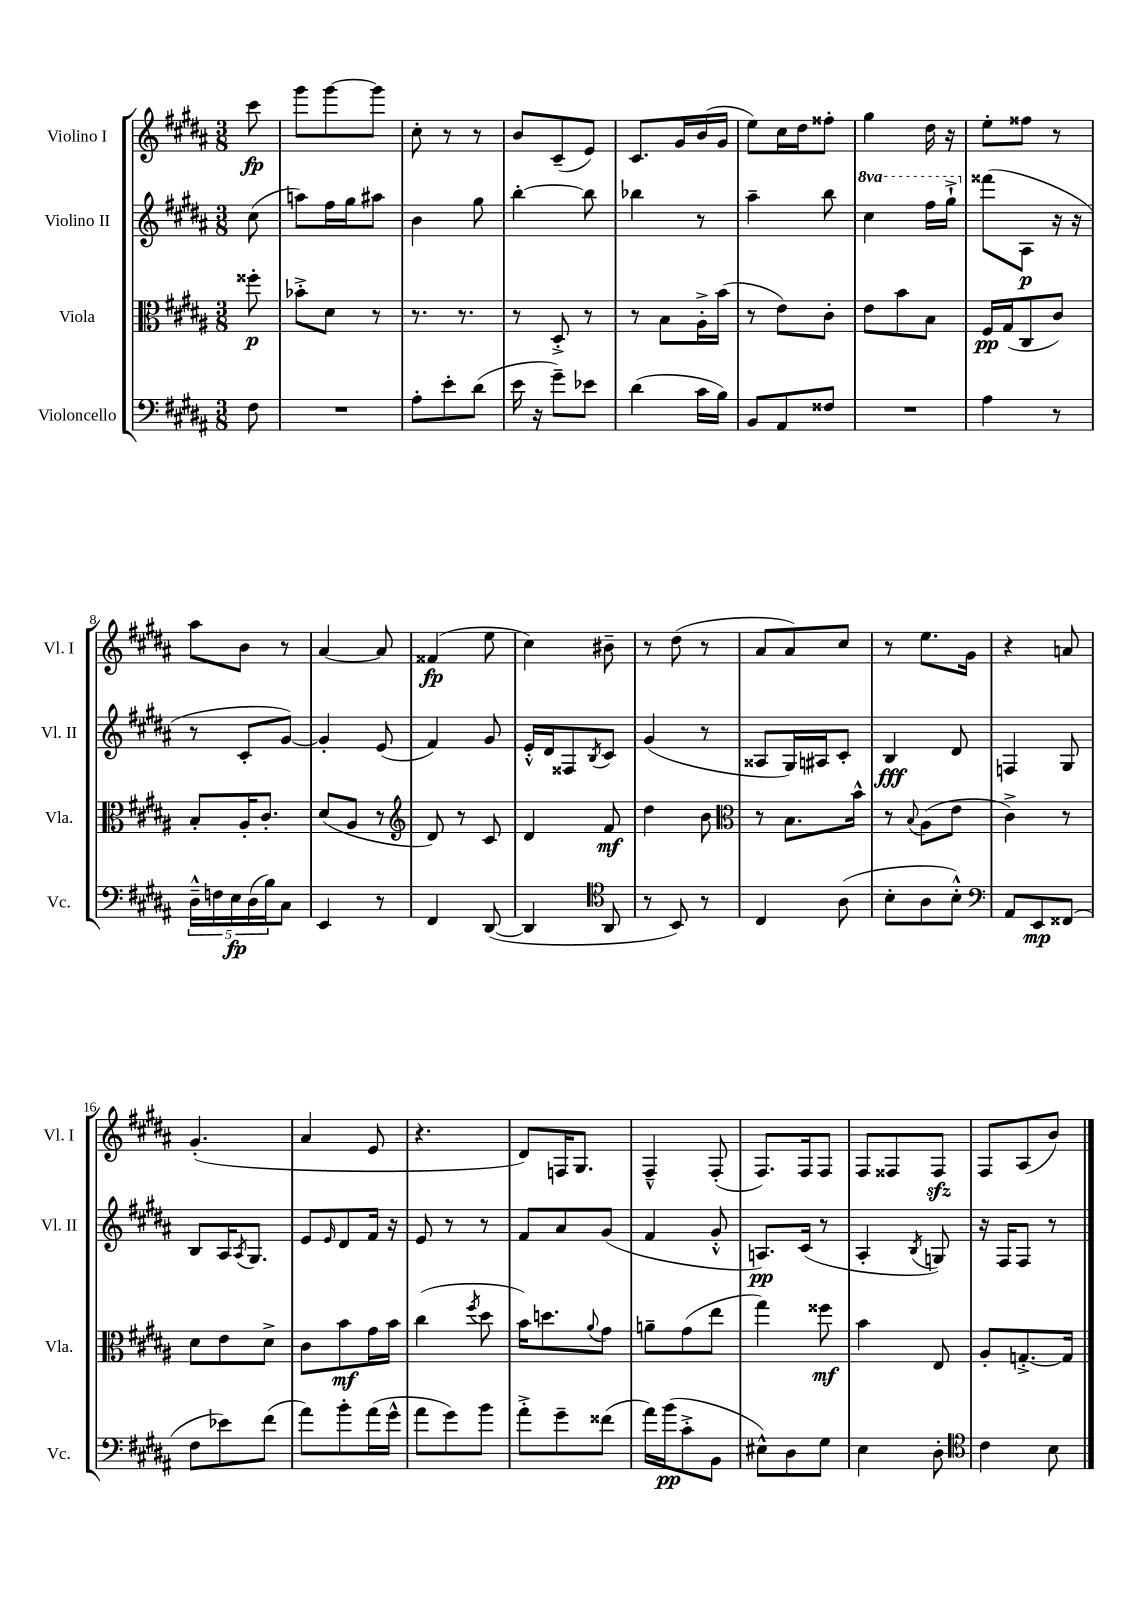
<<
\new StaffGroup <<
\new Staff = "s0" \with { instrumentName = "Violino I" shortInstrumentName = "Vl. I" } {
    \clef treble \key b \major \numericTimeSignature \time 3/8 \partial 8
    cis'''8\fp |
    gis'''8 gis'''8~ gis'''8 |
    cis''8-. r8 r8 |
    b'8 cis'8--( e'8) |
    cis'8. gis'16 b'16( gis'16 |
    e''8) cis''16 dis''16 fisis''8-. |
    gis''4 dis''16 r16 |
    e''8-. fisis''8 r8 |
    ais''8 b'8 r8 |
    ais'4~ ais'8 |
    fisis'4\fp( e''8 |
    cis''4) bis'8-- |
    r8 dis''8( r8 |
    ais'8 ais'8) cis''8 |
    r8 e''8. gis'16 |
    r4 a'8 |
    gis'4.-.( |
    ais'4 e'8 |
    r4. |
    dis'8) f16 gis8. |
    fis4---^ fis8-.( |
    fis8.) fis16 fis8 |
    fis8 fisis8 fisis8\sfz |
    fis8 ais8( b'8) \bar "|." |
}
\new Staff = "s1" \with { instrumentName = "Violino II" shortInstrumentName = "Vl. II" } {
    \clef treble \key b \major \numericTimeSignature \time 3/8 \set Staff.ottavationMarkups = #ottavation-simple-ordinals \partial 8
    cis''8( |
    a''8) fis''16 gis''16 ais''8 |
    b'4 gis''8 |
    b''4~-. b''8 |
    bes''4 r8 |
    ais''4-- b''8 |
    \ottava #1 cis'''4 fis'''16 gis'''16-!-> \ottava #0 |
    fisis'''8( ais8\p r16 r16 |
    r8 cis'8-. gis'8~) |
    gis'4-. e'8( |
    fis'4) gis'8 |
    e'16-.-^ dis'16 fisis8 \acciaccatura { b8 } cis'8 |
    gis'4( r8 |
    aisis8 gis16) ais16 cis'8-. |
    b4\fff dis'8 |
    f4 gis8 |
    b8 ais16 \acciaccatura { ais8 } gis8. |
    e'8 \grace { e'16 } dis'8 fis'16 r16 |
    e'8 r8 r8 |
    fis'8 ais'8 gis'8( |
    fis'4 gis'8-.-^ |
    a8.\pp) cis'16( r8 |
    ais4-. \acciaccatura { b8 } g8) |
    r16 fis16 fis8 r8 \bar "|." |
}
\new Staff = "s2" \with { instrumentName = "Viola" shortInstrumentName = "Vla." } {
    \clef alto \key b \major \numericTimeSignature \time 3/8 \partial 8
    fisis''8-.\p |
    bes'8-.-> dis'8 r8 |
    r8. r8. |
    r8 dis8-.-> r8 |
    r8 b8 ais16-.-> b'16( |
    r8 e'8) cis'8-. |
    e'8 b'8 b8 |
    fis16\pp gis16( cis8 cis'8) |
    b8-. ais16-. cis'8.-. |
    dis'8( ais8 r8 |
    \clef treble dis'8) r8 cis'8 |
    dis'4 fis'8\mf |
    dis''4 b'8 |
    \clef alto r8 b8. b'16-^ |
    r8 \appoggiatura { b8 } ais8( e'8 |
    cis'4->) r8 |
    dis'8 e'8 dis'8-> |
    cis'8 b'8\mf gis'16 b'16 |
    cis''4( \acciaccatura { fis''8 } dis''8 |
    b'16) d''8. \appoggiatura { ais'8 } gis'8 |
    a'8-- gis'8( e''8 |
    gis''4) fisis''8\mf |
    b'4 e8 |
    ais8-. g8.~-.-> g16 \bar "|." |
}
\new Staff = "s3" \with { instrumentName = "Violoncello" shortInstrumentName = "Vc." } {
    \clef bass \key b \major \numericTimeSignature \time 3/8 \partial 8
    fis8 |
    R4. |
    ais8-. e'8-. dis'8( |
    e'16 r16 gis'8--) ees'8 |
    dis'4( cis'16 b16) |
    b,8 ais,8 fisis8 |
    R4. |
    ais4 r8 |
    \tuplet 5/4 { dis16---^ f16 e16\fp dis16( b16) } cis8 |
    e,4 r8 |
    fis,4 dis,8~( |
    dis,4 \clef tenor ais,8 |
    r8 b,8) r8 |
    cis4 ais8( |
    b8-. ais8 b8-.-^) |
    \clef bass ais,8 e,8\mp fisis,8( |
    fis8 ees'8) fis'8( |
    ais'8) b'8-. ais'16( gis'16-^ |
    ais'8 gis'8) b'8 |
    ais'8-.-> gis'8-- fisis'8( |
    ais'16) b'16\pp( cis'8-.-> b,8 |
    eis8-^) dis8 gis8 |
    e4 dis8-. |
    \clef tenor cis'4 b8 \bar "|." |
}
>>
>>
